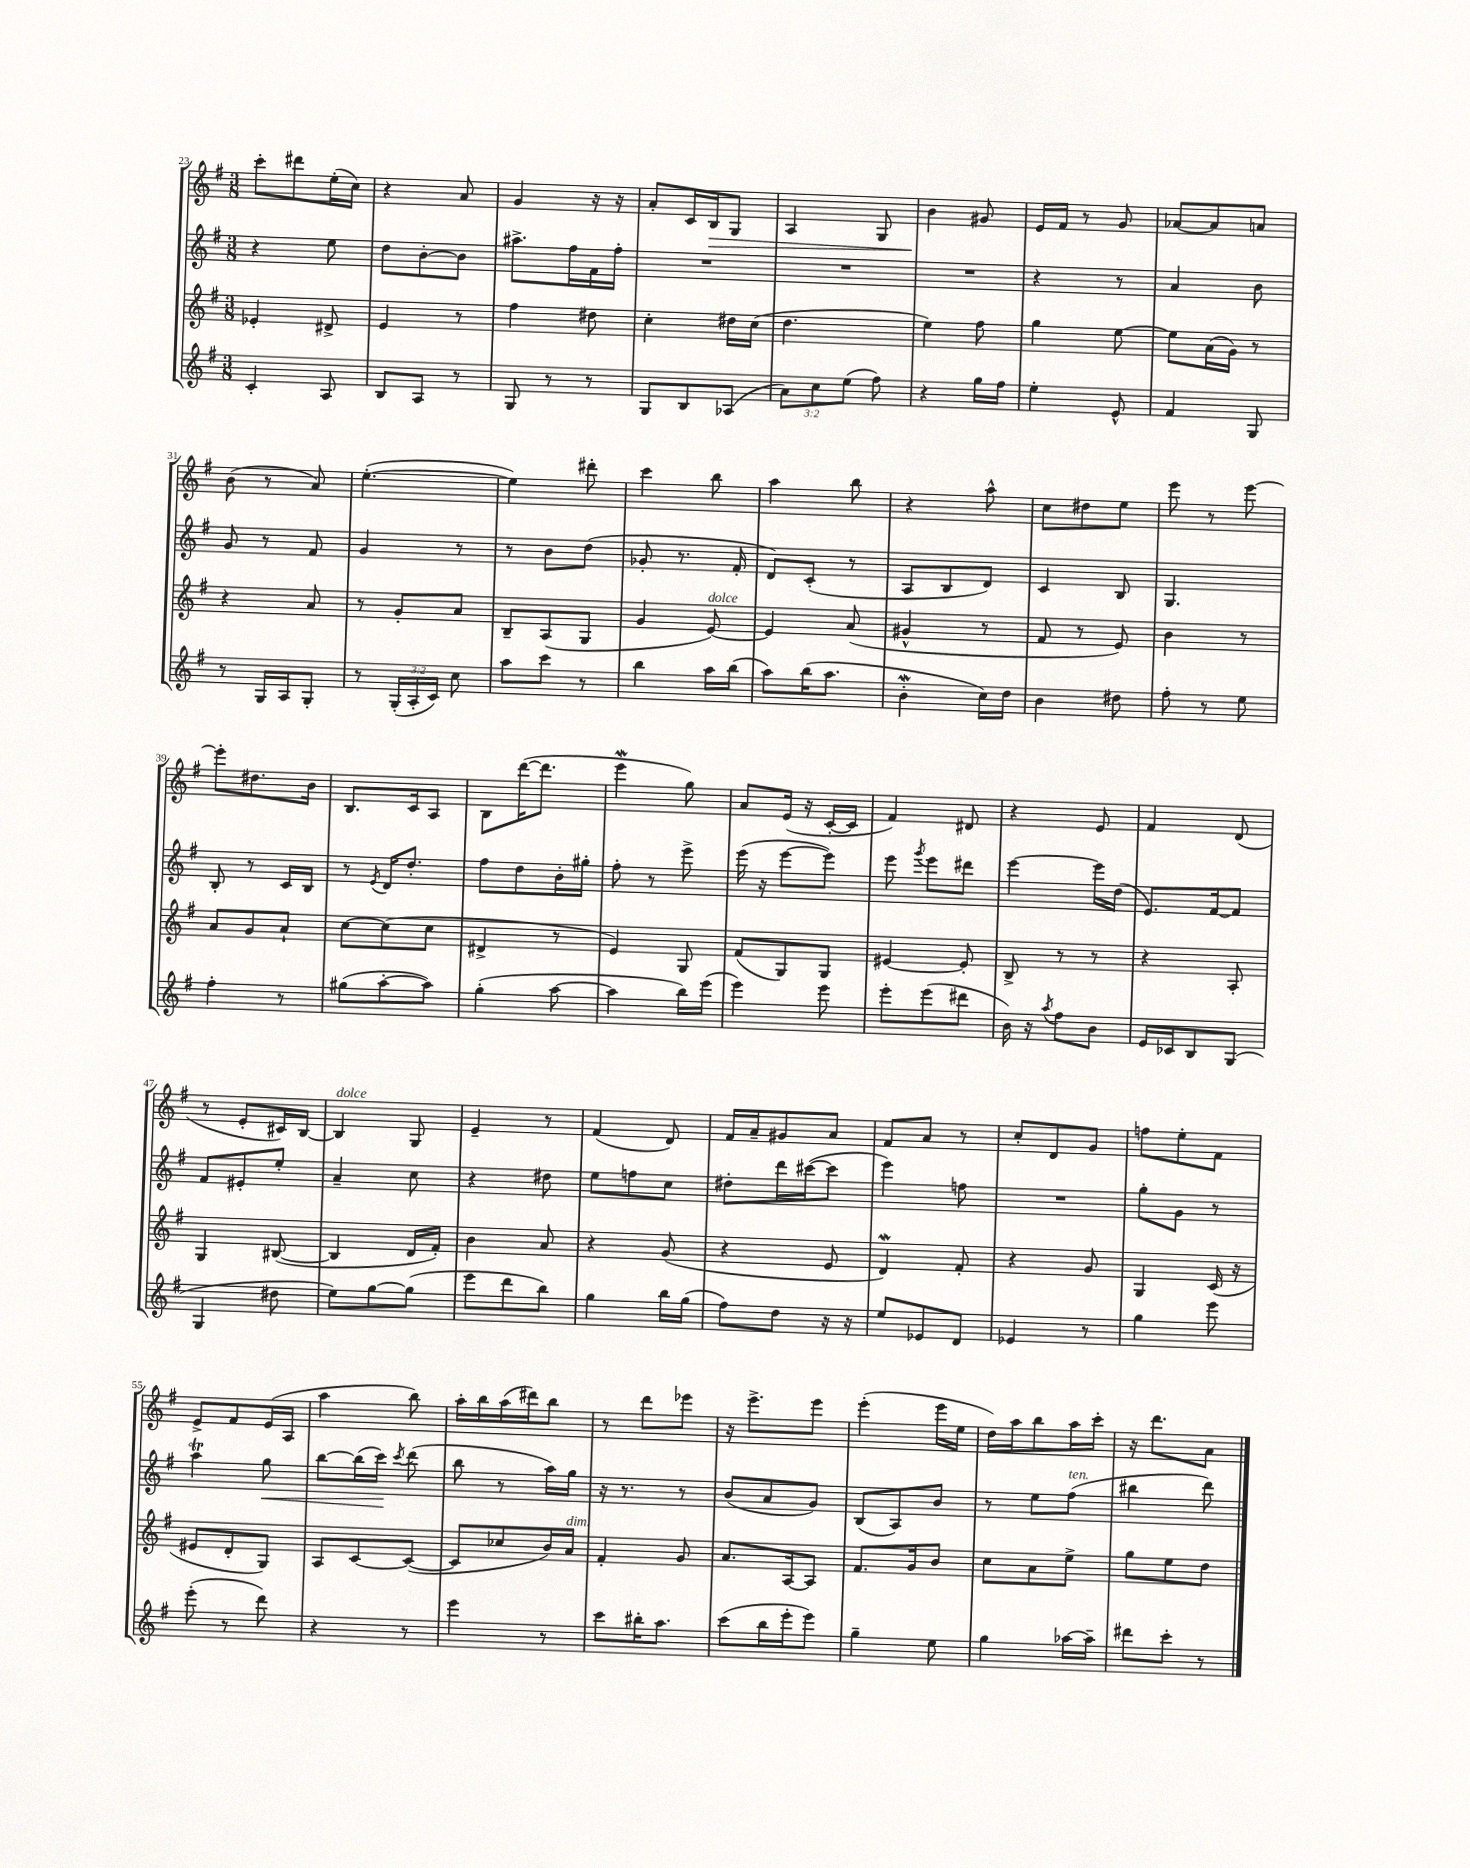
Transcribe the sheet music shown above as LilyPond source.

<<
\new StaffGroup <<
\new Staff = "s0" {
    \clef treble \key g \major \numericTimeSignature \time 3/8
    \autoBeamOff c'''8[-. dis'''8 e''16-.( c''16]) |
    r4 a'8 |
    g'4 r16 r16 |
    a'8[-. c'16 b16\> g8] |
    a4 g8 |
    b'4\! gis'8 |
    e'16[ fis'16] r8 g'8 |
    aes'8[~ aes'8 a'8] |
    b'8( r8 a'8) |
    e''4.~-.( |
    e''4) dis'''8-. |
    c'''4 b''8 |
    a''4 b''8 |
    r4 a''8-^ |
    c''8[ dis''8 e''8] |
    e'''8 r8 e'''8~ |
    e'''8[-. dis''8. b'16] |
    b8.[ c'16 a8] |
    b8[ d'''16~( d'''8.] |
    e'''4\mordent g''8) |
    a'8[ e'16]( r16 c'16[~-. c'16] |
    fis'4) dis'8 |
    r4 e'8 |
    fis'4 d'8( |
    r8 e'8[-. cis'16) b16]~ |
    b4^\markup { \italic "dolce" } g8 |
    e'4-- r8 |
    fis'4( d'8) |
    fis'16[ a'16-- gis'8 a'8] |
    fis'8[ a'8] r8 |
    c''8[-. d'8 g'8] |
    f''8[ e''8-. fis'8] |
    e'8[-> fis'8 e'16( a16] |
    a''4 b''8) |
    a''16[-. b''16 a''16( dis'''16) b''8] |
    r8 d'''8[ ees'''8] |
    r16 e'''8.[-> e'''8] |
    e'''4-.( e'''16[ e''16] |
    d''16[) a''16 b''8 a''16 c'''16]-. |
    r16 d'''8.[ a'8] \bar "|." |
}
\new Staff = "s1" {
    \clef treble \key g \major \numericTimeSignature \time 3/8
    \autoBeamOff r4 e''8 |
    d''8[ b'8~-. b'8] |
    ais''8.[-> fis''16 fis'16 fis''16]-. |
    R4. |
    R4. |
    R4. |
    r4 r8 |
    a'4 b'8 |
    g'8 r8 fis'8 |
    g'4 r8 |
    r8 b'8[ d''8]( |
    ges'8-. r8. fis'16-. |
    d'8[) c'8]-.( r8 |
    a8[ b8 d'8]) |
    c'4 b8 |
    g4. |
    b8-. r8 c'16[ b16] |
    r8 \acciaccatura { e'8 } d'16[ d''8.]-. |
    fis''8[ d''8 b'16-. gis''16]-. |
    fis''8-. r8 e'''8-> |
    e'''16( r16 e'''8[~ e'''8]) |
    e'''8 \acciaccatura { g'''8 } e'''8[ dis'''8] |
    e'''4~ e'''16[ d''16]( |
    e'8.[) fis'16~ fis'8] |
    fis'8[ eis'8-. e''8]-. |
    a'4-- c''8 |
    r4 dis''8 |
    e''8[ f''8 c''8] |
    dis''8[-. d'''16 cis'''16~( cis'''8] |
    e'''4) f''8 |
    R4. |
    g''8[-. g'8] r8 |
    a''4\trill g''8\< |
    b''8[~ b''16( c'''16]\!) \acciaccatura { c'''8 } d'''8( |
    b''8 r8 a''16[) g''16] |
    r16 r8. r8 |
    b'8[( a'8 g'8]) |
    b8[( a8) b'8] |
    r8 e''8[ fis''8]^\markup { \italic "ten." }( |
    bis''4 d'''8) \bar "|." |
}
\new Staff = "s2" {
    \clef treble \key g \major \numericTimeSignature \time 3/8
    \autoBeamOff ees'4-. dis'8-> |
    e'4 r8 |
    fis''4 dis''8 |
    c''4-. dis''16[ c''16]( |
    d''4. |
    e''4) fis''8 |
    g''4 e''8~ |
    e''8[ a'16( g'16]) r8 |
    r4 a'8 |
    r8 g'8[-. a'8] |
    b8[-- a8( g8] |
    g'4 e'8~^\markup { \italic "dolce" }) |
    e'4 a'8( |
    gis'4-^ r8 |
    fis'8 r8 e'8) |
    b'4 r8 |
    a'8[ g'8 a'8]-! |
    c''8[~ c''8( c''8] |
    dis'4-> r8 |
    e'4) g8 |
    fis'8[( g8) g8] |
    eis'4~ eis'8-. |
    b8-> r8 r8 |
    r4 a8-. |
    g4 bis8~( |
    bis4 d'16[ fis'16]-.) |
    b'4 a'8 |
    r4 g'8( |
    r4 e'8 |
    d'4\mordent) fis'8-. |
    r4 g'8 |
    g4 c'16( r16 |
    eis'8[ d'8-. g8]) |
    a8[ c'8~ c'8]~( |
    c'8[ ces''8 b'16) a'16]^\markup { \italic "dim." } |
    fis'4-. g'8 |
    a'8.[ a16~ a8] |
    fis'8.[ g'16 b'8] |
    c''8[ a'8 e''8]-> |
    g''8[ e''8 d''8] \bar "|." |
}
\new Staff = "s3" {
    \clef treble \key g \major \numericTimeSignature \time 3/8 \override Staff.TupletNumber.text = #tuplet-number::calc-fraction-text
    \autoBeamOff c'4-. a8 |
    b8[ a8] r8 |
    g8 r8 r8 |
    g8[ b8 aes8]( |
    \tuplet 3/2 { a'8[) c''8 e''8]( } fis''8) |
    r4 g''16[ fis''16] |
    e''4-. e'8-^ |
    fis'4 g8 |
    r8 g16[ a16 g8]-. |
    r8 \tuplet 3/2 { g16[-.( a16-. c'16]) } c''8 |
    a''8[ c'''8] r8 |
    b''4 a''16[ b''16]( |
    a''8[) b''16( a''8.] |
    b'4-.\mordent c''16[) d''16] |
    b'4 dis''8 |
    fis''8-. r8 e''8 |
    fis''4-. r8 |
    gis''8[( a''8~-. a''8]) |
    g''4-.( a''8~ |
    a''4 b''16[) e'''16]( |
    e'''4) e'''8 |
    e'''8[-. e'''8( dis'''8] |
    b'16) r16 \acciaccatura { a''8 } fis''8[ b'8] |
    e'16[ ces'16 b8 g8]( |
    g4 dis''8 |
    e''8[) g''8~ g''8]( |
    e'''8[ d'''8 b''8]) |
    g''4 b''16[ g''16]( |
    fis''8[) d''8] r16 r16 |
    e''8[ ees'8 d'8] |
    ees'4 r8 |
    g''4 e'''8 |
    e'''8-.( r8 d'''8) |
    r4 r8 |
    e'''4 r8 |
    c'''8[ bis''16-. a''8.] |
    c'''8[( b''16 e'''16-. e'''8]) |
    g''4-- e''8 |
    g''4 aes''16[~ aes''16]-- |
    dis'''8[ c'''8]-. r8 \bar "|." |
}
>>
>>
\layout { \context { \Score currentBarNumber = #23 } }
